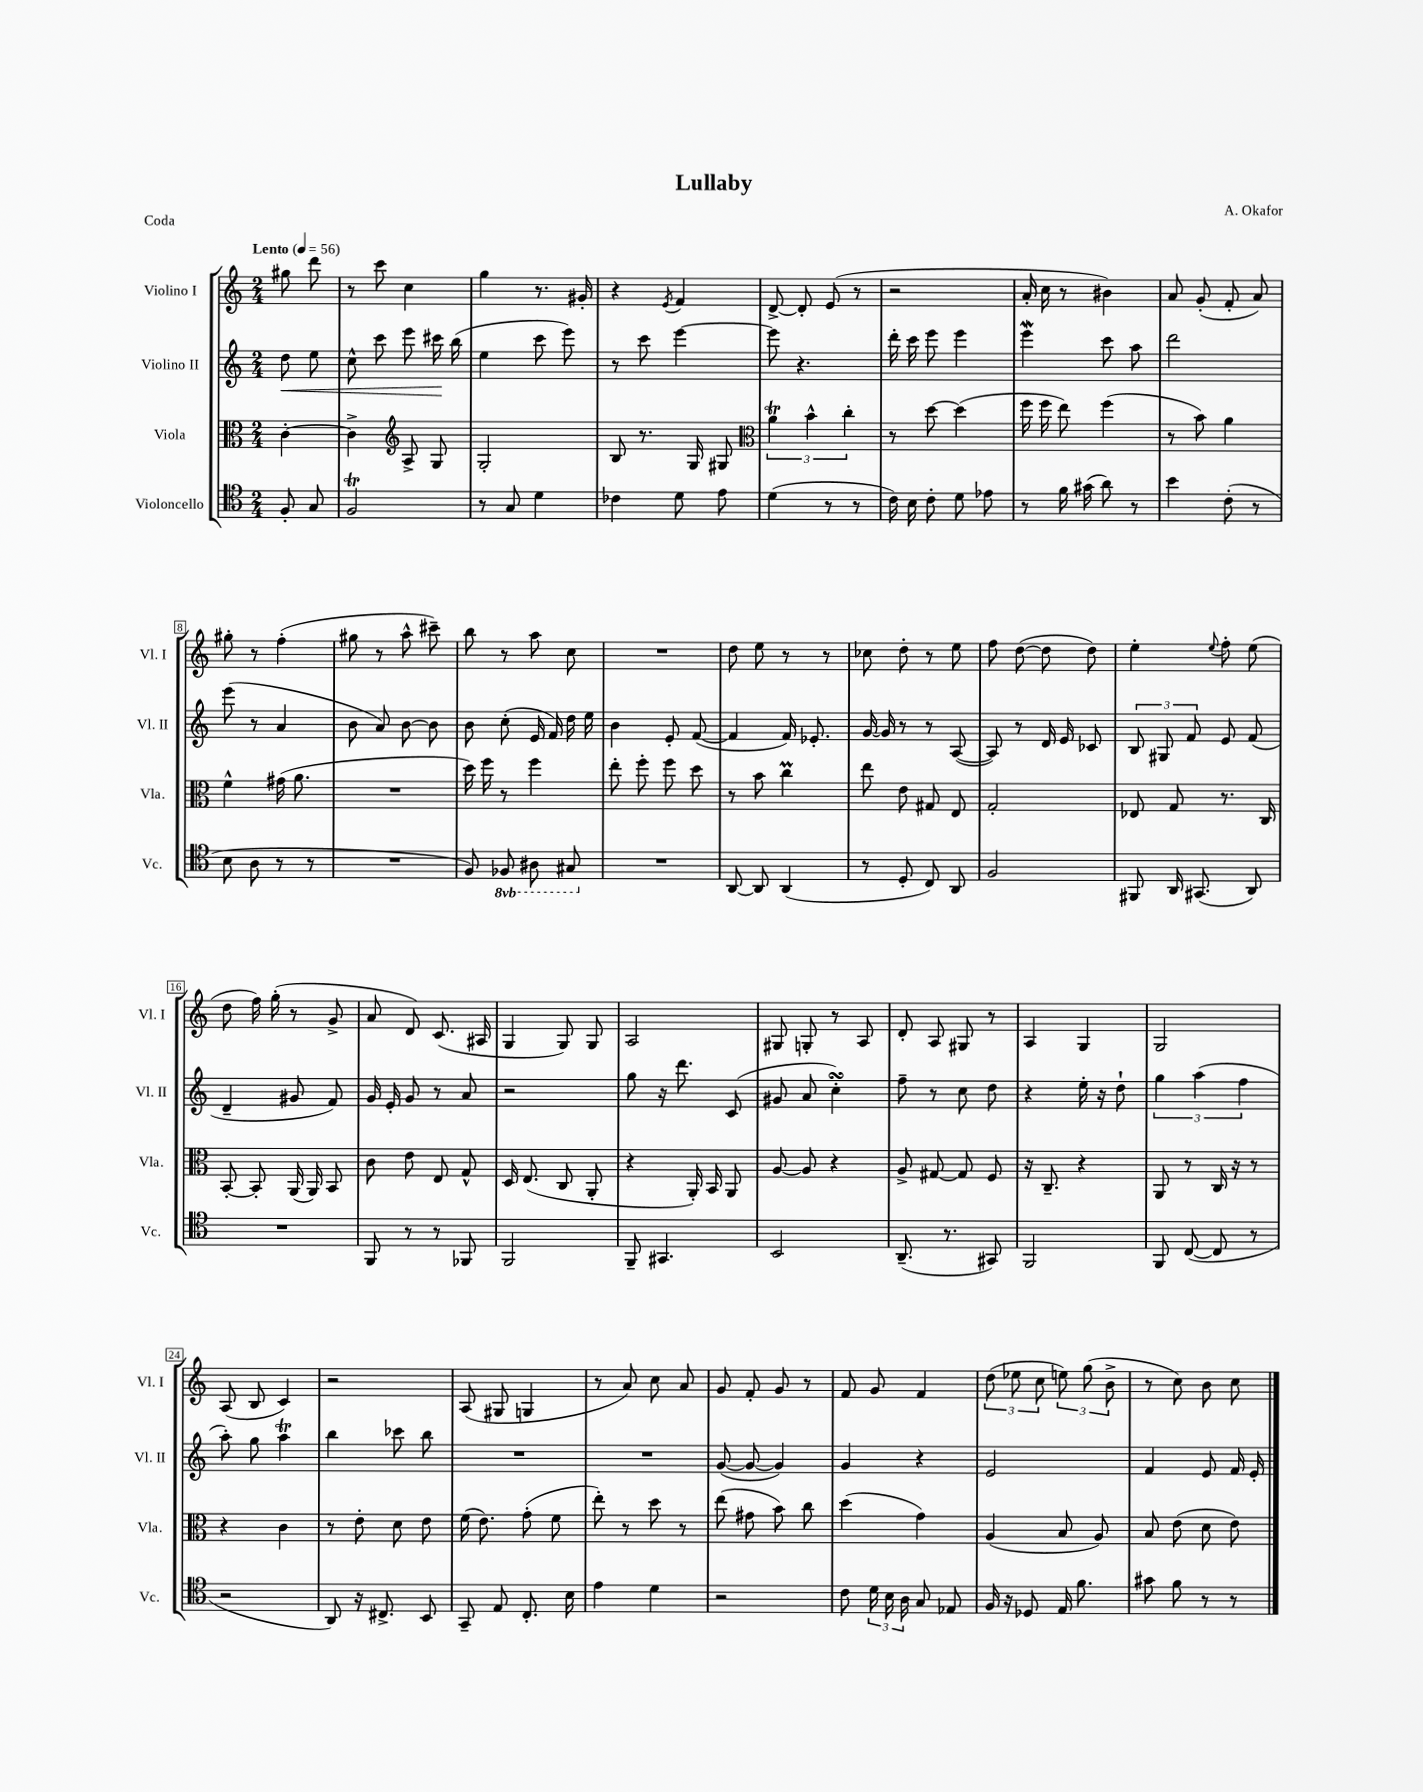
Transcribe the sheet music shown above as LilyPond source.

\header { title = "Lullaby" composer = "A. Okafor" piece = "Coda" }
<<
\new StaffGroup <<
\new Staff = "s0" \with { instrumentName = "Violino I" shortInstrumentName = "Vl. I" } {
    \clef treble \key c \major \numericTimeSignature \time 2/4 \partial 4 \tempo "Lento" 4 = 56
    \autoBeamOff gis''8 d'''8 |
    r8 c'''8 c''4 |
    g''4 r8. gis'16-. |
    r4 \acciaccatura { e'8 } f'4 |
    d'8~-> d'8-. e'8( r8 |
    r2 |
    a'16-. c''16 r8 bis'4) |
    a'8 g'8-.( f'8-. a'8) |
    gis''8-. r8 f''4-.( |
    gis''8 r8 a''8-^ cis'''8--) |
    b''8 r8 a''8 c''8 |
    R2 |
    d''8 e''8 r8 r8 |
    ces''8 d''8-. r8 e''8 |
    f''8 d''8~( d''8 d''8) |
    e''4-. \appoggiatura { e''8 } f''8-. e''8( |
    d''8 f''16) g''16-.( r8 g'8-> |
    a'8 d'8) c'8.( ais16 |
    g4 g8) g8 |
    a2 |
    gis8 g8-. r8 a8 |
    d'8-. a8 gis8 r8 |
    a4 g4 |
    g2 |
    a8( b8 c'4) |
    r2 |
    a8( gis8 g4 |
    r8 a'8) c''8 a'8 |
    g'8 f'8-. g'8 r8 |
    f'8 g'8 f'4 |
    \tuplet 3/2 { d''8( ees''8 c''8 } \tuplet 3/2 { e''8) g''8( b'8-> } |
    r8 c''8) b'8 c''8 \bar "|." |
}
\new Staff = "s1" \with { instrumentName = "Violino II" shortInstrumentName = "Vl. II" } {
    \clef treble \key c \major \numericTimeSignature \time 2/4 \partial 4
    \autoBeamOff d''8\< e''8 |
    c''8-^ c'''8 e'''8 cis'''16\! b''16( |
    e''4 c'''8 e'''8) |
    r8 c'''8 e'''4~ |
    e'''8 r4. |
    d'''16-. c'''16 e'''8 e'''4 |
    e'''4\mordent c'''8 a''8 |
    d'''2 |
    e'''8( r8 a'4 |
    b'8 a'8) b'8~ b'8 |
    b'8 c''8-.( e'16 f'16) d''16 e''16 |
    b'4 e'8-. f'8~( |
    f'4 f'16) ees'8.-. |
    g'16~ g'16 r8 r8 a8~( |
    a8) r8 d'16 e'16 ces'8 |
    \tuplet 3/2 { b8 gis8 f'8 } e'8 f'8( |
    d'4-- gis'8 f'8) |
    g'16 e'16-. g'8 r8 a'8 |
    r2 |
    g''8 r16 d'''8. c'8( |
    gis'8 a'8 c''4-.\turn) |
    f''8-- r8 c''8 d''8 |
    r4 e''16-. r16 d''8-! |
    \tuplet 3/2 { g''4 a''4( f''4 } |
    a''8-.) g''8 a''4\trill |
    b''4 ces'''8 b''8 |
    R2 |
    R2 |
    g'8~( g'8~ g'4) |
    g'4 r4 |
    e'2 |
    f'4 e'8 f'16 e'16-. \bar "|." |
}
\new Staff = "s2" \with { instrumentName = "Viola" shortInstrumentName = "Vla." } {
    \clef alto \key c \major \numericTimeSignature \time 2/4 \partial 4
    \autoBeamOff c'4~-. |
    c'4-> \clef treble a8-> g8 |
    g2-. |
    b8 r8. g16 gis8 |
    \clef alto \tuplet 3/2 { a'4\trill b'4-^ c''4-. } |
    r8 d''8~ d''4( |
    f''16 f''16 e''8) f''4( |
    r8 b'8) a'4 |
    f'4-^ gis'16( a'8. |
    R2 |
    d''16) f''16 r8 f''4 |
    e''8-. f''8-. f''8 d''8 |
    r8 b'8 c''4\prall |
    e''8 e'8 gis8 e8 |
    g2-. |
    ees8 g8 r8. c16 |
    b,8~-. b,8-. a,16( a,16) b,8 |
    c'8 e'8 e8 g8-^ |
    d16 e8.( c8 a,8-. |
    r4 a,16-.) b,16 a,8 |
    a8~ a8 r4 |
    a8-> gis8~ gis8 f8 |
    r16 c8.-- r4 |
    a,8 r8 c16 r16 r8 |
    r4 c'4 |
    r8 e'8-. d'8 e'8 |
    f'16( e'8.) g'8-.( f'8 |
    e''8-.) r8 d''8 r8 |
    e''8( gis'8 b'8) c''8 |
    d''4( g'4) |
    a4( b8 a8) |
    b8 e'8( d'8 e'8) \bar "|." |
}
\new Staff = "s3" \with { instrumentName = "Violoncello" shortInstrumentName = "Vc." } {
    \clef tenor \key c \major \numericTimeSignature \time 2/4 \set Staff.ottavationMarkups = #ottavation-simple-ordinals \partial 4
    \autoBeamOff f8-. g8 |
    f2\trill |
    r8 g8 d'4 |
    ces'4 d'8 e'8 |
    d'4( r8 r8 |
    c'16) b16 c'8-. d'8 ees'8 |
    r8 f'16 gis'16( a'8) r8 |
    b'4 c'8-.( r8 |
    b8 a8 r8 r8 |
    R2 |
    f8) \ottava #-1 fes,8 ais,8 gis,8 \ottava #0 |
    R2 |
    a,8~ a,8 a,4( |
    r8 d8-. c8) a,8 |
    f2 |
    fis,8 a,16 gis,8.( a,8) |
    R2 |
    f,8 r8 r8 fes,8 |
    f,2 |
    f,8-- gis,4. |
    b,2 |
    a,8.--( r8. gis,8) |
    f,2 |
    f,8 c8~( c8 r8 |
    r2 |
    a,8) r16 cis8.-> b,8 |
    g,8-- e8 c8.-. b16 |
    e'4 d'4 |
    r2 |
    c'8 \tuplet 3/2 { d'16 b16 a16 } g8 ees8 |
    f16 r16 des8 e16 f'8. |
    gis'8 f'8 r8 r8 \bar "|." |
}
>>
>>
\layout { \context { \Score \override BarNumber.stencil = #(make-stencil-boxer 0.1 0.3 ly:text-interface::print) } }
